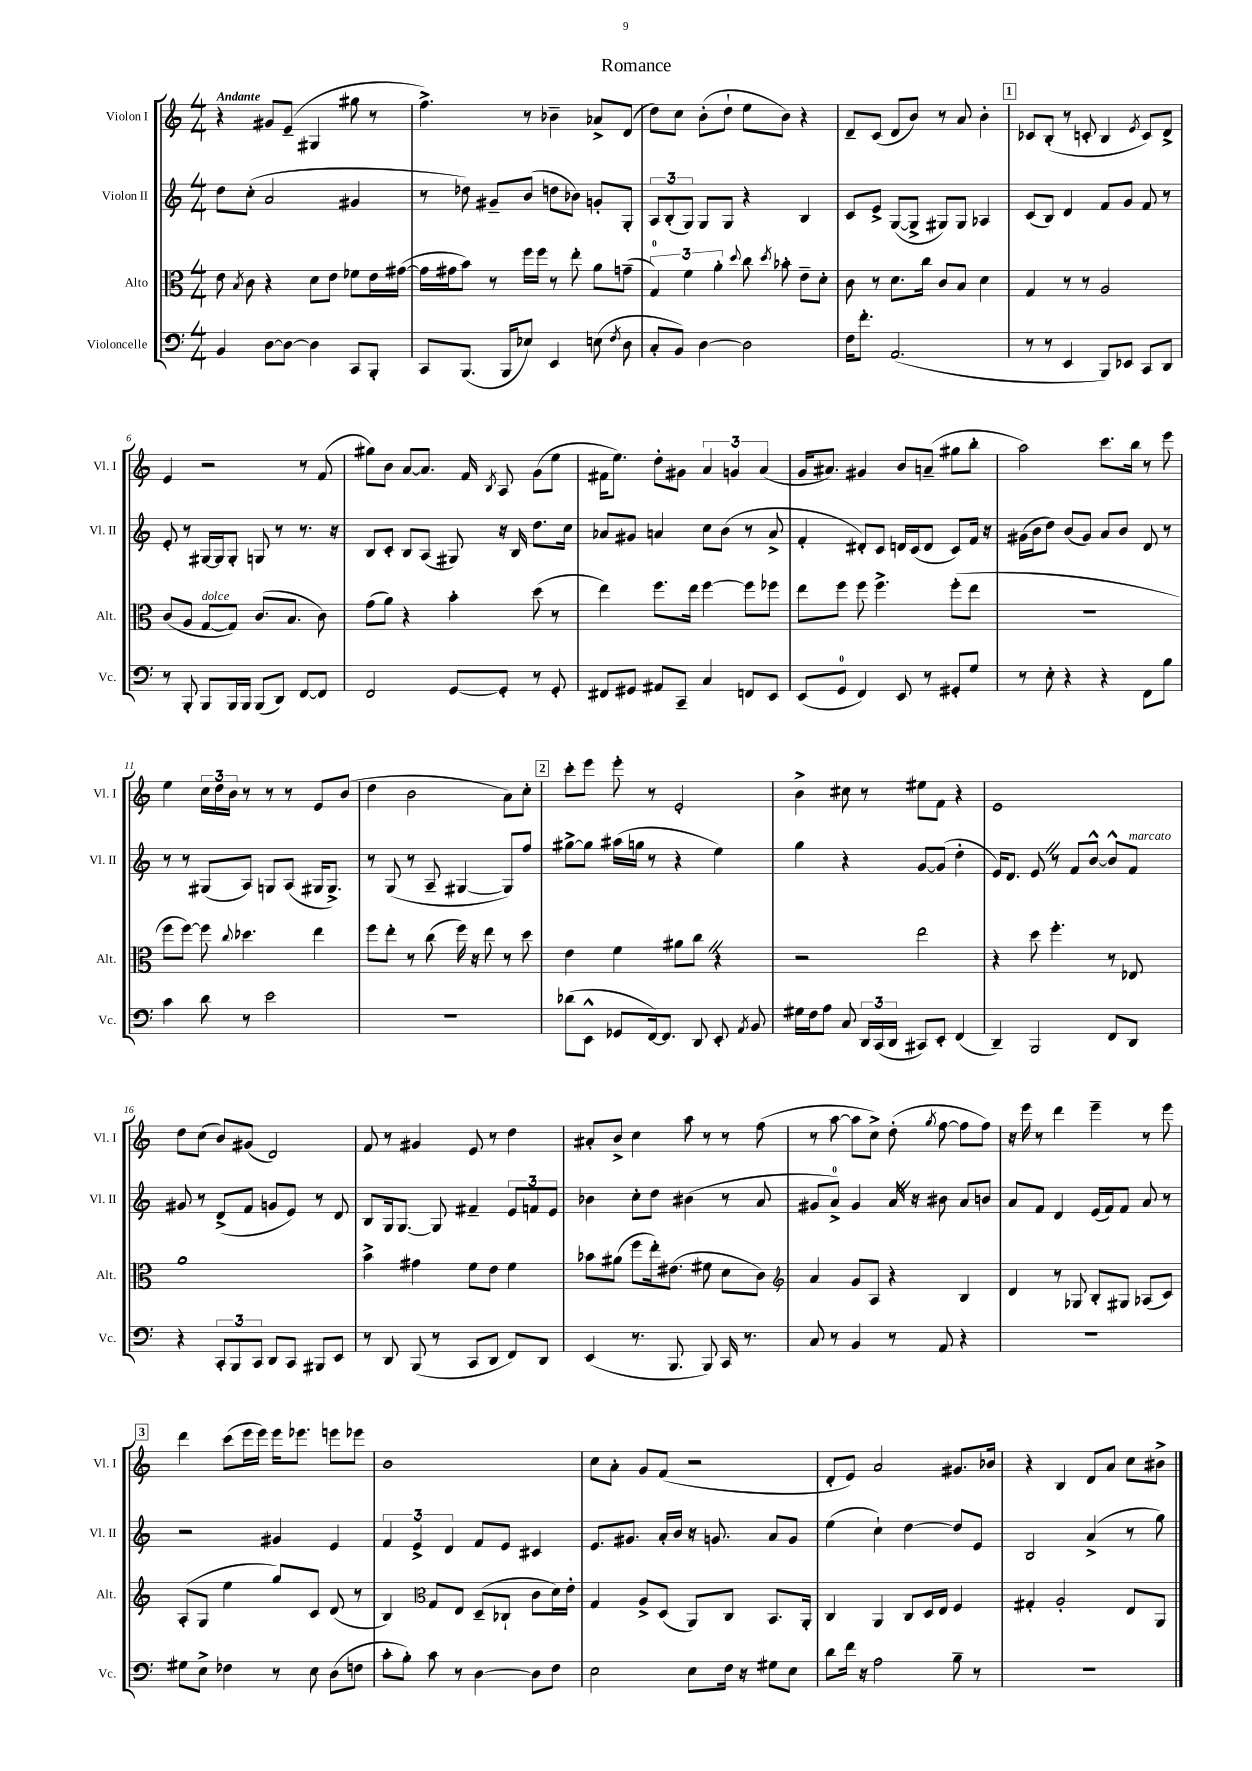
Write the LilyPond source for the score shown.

\header { title = "Romance" }
<<
\new StaffGroup <<
\new Staff = "s0" \with { instrumentName = "Violon I" shortInstrumentName = "Vl. I" } {
    \clef treble \key c \major \numericTimeSignature \time 4/4 \tempo "Andante"
    \autoBeamOff r4 gis'8[ e'8]--( gis4 gis''8 r8 |
    f''4.->) r8 bes'4-- aes'8[-> d'8]( |
    d''8[) c''8] b'8[-.( d''8]-! e''8[ b'8]) r4 |
    d'8[-- c'8]( d'8[ b'8]) r8 a'8 b'4-. |
    \mark \markup { \box "1" } ces'8[ b8]-.( r8 c'8-. b4 \acciaccatura { e'8 } c'8[) d'8]-> |
    e'4 r2 r8 f'8( |
    gis''8[) b'8] a'8[~ a'8.] f'16 \acciaccatura { b8 } a8 g'8[( e''8] |
    fis'16[ e''8.]) d''8[-. gis'8] \tuplet 3/2 { a'4 g'4 a'4( } |
    g'16[ ais'8.]) gis'4 b'8[ a'8]--( gis''8[ b''8]-. |
    a''2) c'''8.[ b''16] r8 e'''8 |
    e''4 \tuplet 3/2 { c''16[ d''16 b'16] } r8 r8 r8 e'8[ b'8]( |
    d''4 b'2 a'8[) c''8]-. |
    \mark \markup { \box "2" } c'''8[-. e'''8] e'''8-. r8 e'2-. |
    b'4-> cis''8 r8 eis''8[ f'8] r4 |
    e'1 |
    d''8[ c''8]( b'8[) gis'8]( d'2) |
    f'8 r8 gis'4 e'8 r8 d''4 |
    ais'8[-. b'8]-> c''4 a''8 r8 r8 f''8( |
    r8 a''8~ a''8[ c''8]->) d''8-.( \acciaccatura { g''8 } f''8~ f''8[ f''8]) |
    r16 e'''16 r8 d'''4 e'''4-- r8 e'''8 |
    \mark \markup { \box "3" } d'''4 c'''8[( e'''16 e'''16]) e'''16[ ees'''8.] e'''8[ ees'''8] |
    b'1 |
    c''8[ a'8]-. g'8[ f'8]( r2 |
    d'8[-. e'8]) a'2 gis'8.[ bes'16] |
    r4 b4 d'8[ a'8] c''8[ bis'8]-> \bar "|." |
}
\new Staff = "s1" \with { instrumentName = "Violon II" shortInstrumentName = "Vl. II" } {
    \clef treble \key c \major \numericTimeSignature \time 4/4
    \autoBeamOff d''8[ c''8]-.( a'2 gis'4 |
    r8 des''8) gis'8[-- b'8]( d''8[ bes'8]) g'8[-. g8]-. |
    \tuplet 3/2 { a8[ b8-.( g8]) } g8[ g8] r4 b4 |
    c'8[ e'8]-> g8[~( g8]-> gis8[) gis8] aes4 |
    \mark \markup { \box "1" } c'8[( b8]) d'4 f'8[ g'8] f'8 r8 |
    e'8-. r8 gis16[~ gis16 gis8]-. g8 r8 r8. r16 |
    b8[ c'8]-. b8[ a8]( gis8) r16 b16 d''8.[ c''16] |
    aes'8[ gis'8] a'4 c''8[ b'8]( r8 a'8-> |
    f'4-. dis'8[-.) c'8] d'16[ c'16( d'8] c'8[) f'16] r16 |
    gis'16[( b'16 d''8]) b'8[( gis'8]) a'8[ b'8] d'8 r8 |
    r8 r8 gis8[( a8]) g8[ a8]( gis16[ gis8.]->) |
    r8 g8( r8 a8-- gis4~ gis8[) f''8] |
    \mark \markup { \box "2" } gis''8[~-> gis''8] ais''16[( g''16] r8 r4 e''4) |
    g''4 r4 g'8[~ g'8]( d''4-. |
    e'16[) d'8.] e'8 \once \override BreathingSign.text = \markup { \musicglyph "scripts.caesura.straight" } \breathe r8 f'8[ b'8]~-^ b'8[-^ f'8]^\markup { \italic "marcato" } |
    gis'8 r8 d'8[->( f'8] g'8[ e'8]) r8 d'8 |
    b8[ g16 g8.]~ g8 fis'4-- \tuplet 3/2 { e'8[ f'8 e'8] } |
    bes'4 c''8[-. d''8] bis'4( r8 a'8 |
    gis'8[ a'8]-0->) gis'4 a'16 \once \override BreathingSign.text = \markup { \musicglyph "scripts.caesura.straight" } \breathe r16 bis'8 a'8[ b'8] |
    a'8[ f'8] d'4 e'16[( f'16) f'8] a'8 r8 |
    \mark \markup { \box "3" } r2 gis'4 e'4 |
    \tuplet 3/2 { f'4 e'4-> d'4 } f'8[ e'8] cis'4 |
    e'8.[ gis'8.] a'16[-. b'16] r16 g'8. a'8[ g'8] |
    e''4( c''4-!) d''4~ d''8[ e'8] |
    b2 a'4->( r8 g''8) \bar "|." |
}
\new Staff = "s2" \with { instrumentName = "Alto" shortInstrumentName = "Alt." } {
    \clef alto \key c \major \numericTimeSignature \time 4/4
    \autoBeamOff e'8 \acciaccatura { b8 } c'8 r4 d'8[ e'8] fes'8[ e'16 gis'16]~( |
    gis'16[ gis'16 b'8]) r8 f''16[ f''16] r8 e''8-. a'8[ g'8]--( |
    \tuplet 3/2 { g4-0) f'4 a'4-. } \appoggiatura { d''8 } c''8 \acciaccatura { d''8 } bes'8-. e'8[-- d'8]-. |
    c'8 r8 d'8.[ c''16] c'8[ b8] d'4 |
    \mark \markup { \box "1" } g4 r8 r8 a2 |
    c'8[( a8] g8[~^\markup { \italic "dolce" } g8]) c'8.[( b8.] c'8) |
    g'8[( a'8]) r4 b'4-. d''8( r8 |
    e''4) f''8.[ e''16] f''4~ f''8[ fes''8] |
    e''8[ f''8] f''8 f''4.-> f''8[-.( e''8] |
    r1 |
    f''8[ f''8]~) f''8 \appoggiatura { c''8 } des''4. e''4 |
    f''8[ e''8]-. r8 c''8( f''16) r16 e''8 r8 d''8 |
    \mark \markup { \box "2" } e'4 f'4 ais'8[ c''8] \once \override BreathingSign.text = \markup { \musicglyph "scripts.caesura.straight" } \breathe r4 |
    r2 e''2 |
    r4 d''8 f''4.-. r8 ees8 |
    a'1 |
    b'4-> gis'4 f'8[ e'8] f'4 |
    bes'8[ ais'8]( f''8[ e''16-.) eis'8.]( fis'8 d'8[ c'8]) |
    \clef treble a'4 g'8[ a8] r4 b4 |
    d'4 r8 ges8 b8[-. gis8] aes8[( c'8]) |
    \mark \markup { \box "3" } a8[-.( g8] e''4 g''8[) c'8] d'8( r8 |
    b4) \clef alto g8[ e8] d8[--( ces8]-! c'8[ d'16) e'16]-. |
    g4 a8[-> d8]( a,8[) c8] b,8.[ a,16]-. |
    c4 a,4 c8[ d16 e16] f4 |
    gis4-. a2-. e8[ a,8] \bar "|." |
}
\new Staff = "s3" \with { instrumentName = "Violoncelle" shortInstrumentName = "Vc." } {
    \clef bass \key c \major \numericTimeSignature \time 4/4
    \autoBeamOff b,4 d8[~ d8]~ d4 c,8[ b,,8]-. |
    c,8[ b,,8.]( b,,16[ ees8]) e,4 e8( \acciaccatura { f8 } d8 |
    c8[-. b,8]) d4~ d2 |
    f16[ f'8.]-. a,2.( |
    \mark \markup { \box "1" } r8 r8 e,4 b,,8[) ees,8] c,8[ d,8] |
    r8 b,,8-. b,,8[ b,,16 b,,16] b,,8[( d,8]) f,8[~ f,8] |
    f,2 g,8[~ g,8]-. r8 g,8-. |
    fis,8[ gis,8] ais,8[ c,8]-- c4 f,8[ e,8] |
    e,8[( g,8]-0 f,4) e,8 r8 gis,8[-. g8] |
    r8 e8-. r4 r4 f,8[ b8] |
    c'4 d'8 r8 e'2 |
    R1 |
    \mark \markup { \box "2" } des'8[( e,8]-^ ges,8[ f,16~) f,8.] d,8 e,8-. \acciaccatura { a,8 } b,8 |
    gis16[ f16 a8] c8 \tuplet 3/2 { d,16[ c,16( d,16] } cis,8[) e,8]-. f,4( |
    d,4--) b,,2 f,8[ d,8] |
    r4 \tuplet 3/2 { c,8[-. b,,8 c,8] } d,8[ c,8] bis,,8[ e,8] |
    r8 d,8 b,,8( r8 c,8[ d,8] f,8[) d,8] |
    e,4( r8. b,,8. b,,8) c,16 r8. |
    c8 r8 b,4 r8 a,8 r4 |
    r1 |
    \mark \markup { \box "3" } gis8[ e8]-> fes4 r8 e8 d8[( f8] |
    c'8[-. b8]-.) c'8 r8 d4~ d8[ f8] |
    e2 e8[ f16] r16 gis8[ e8] |
    d'8[ f'16] r16 a2 b8-- r8 |
    R1 \bar "|." |
}
>>
>>
